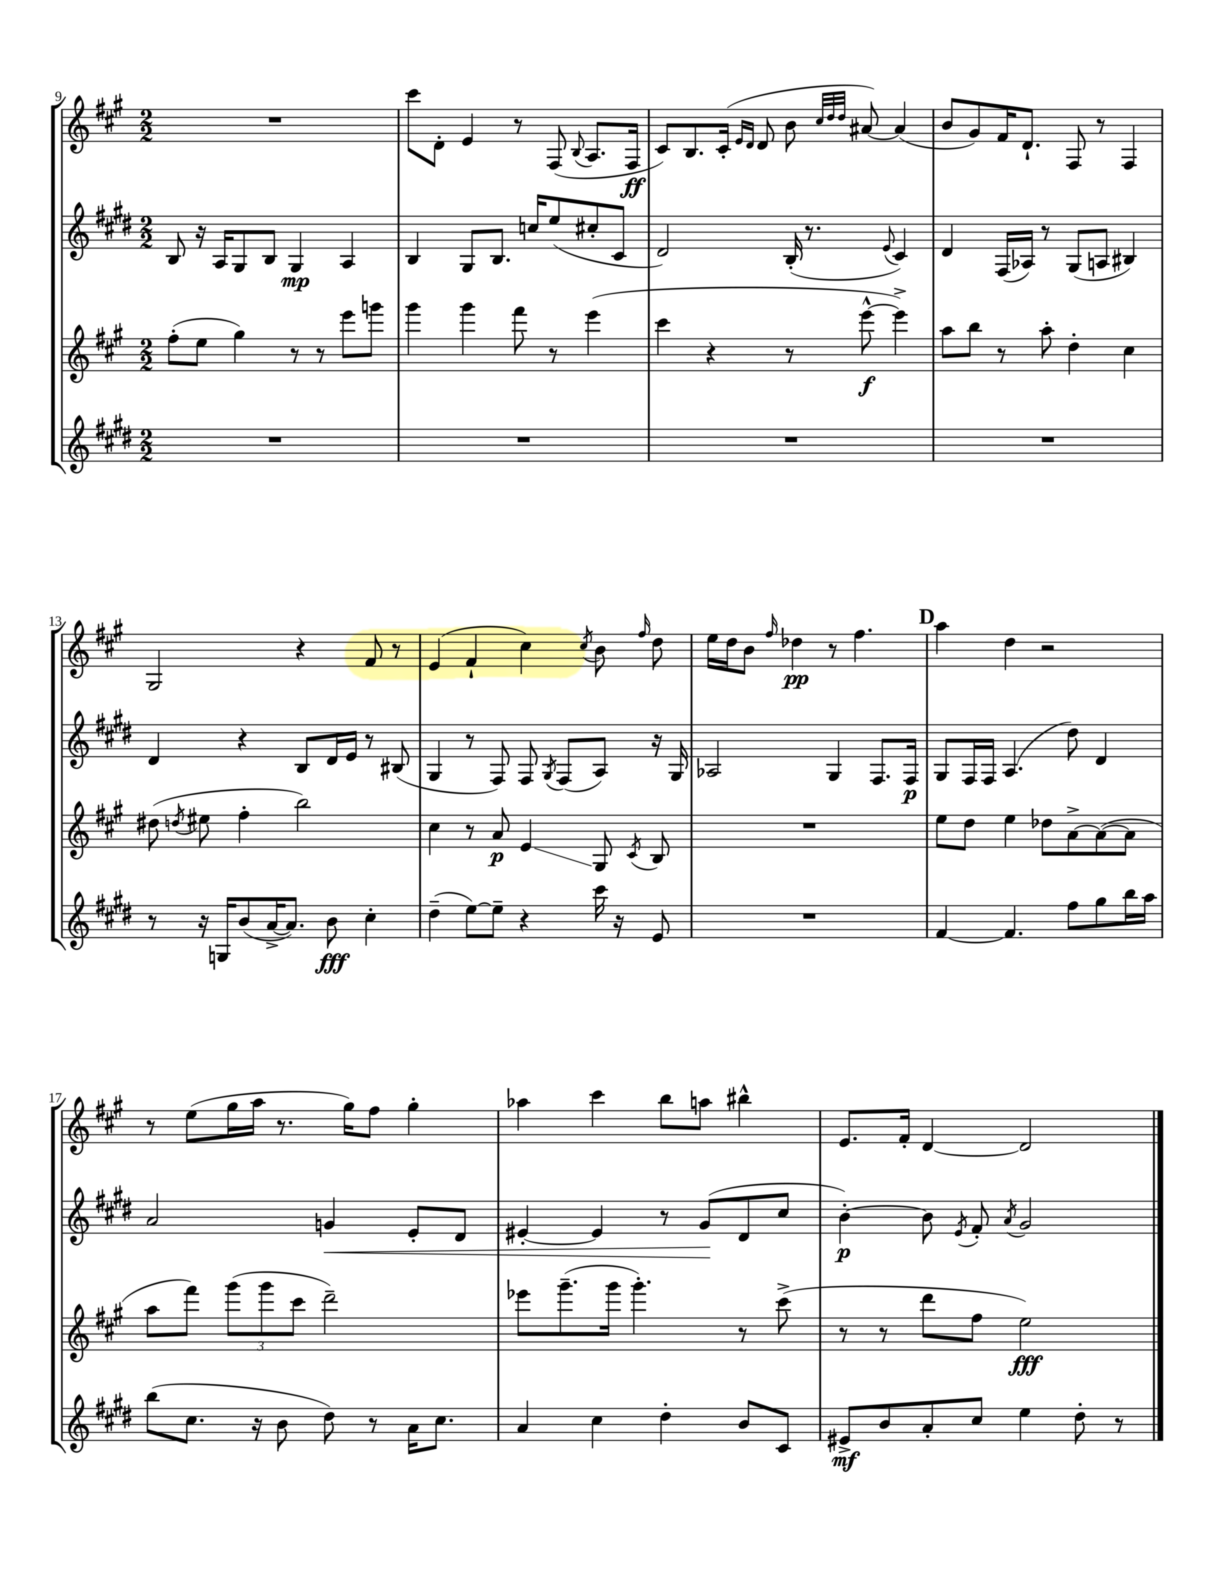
<<
\new StaffGroup <<
\new Staff = "s0" {
    \clef treble \key a \major \numericTimeSignature \time 2/2
    \autoBeamOff R1 |
    cis'''8[ d'8]-. e'4 r8 fis8( \appoggiatura { b8 } a8.[ fis16]\ff |
    cis'8[) b8. cis'16]-.( \grace { e'16[ d'16] } d'8 b'8 \grace { cis''32[ d''32 d''32] } ais'8~) ais'4( |
    b'8[ gis'8) fis'16 d'8.]-! fis8 r8 fis4 |
    gis2 r4 fis'8 r8 |
    e'4( fis'4-! cis''4) \acciaccatura { cis''8 } b'8 \grace { fis''16 } d''8 |
    e''16[ d''16 b'8] \grace { fis''16 } des''4\pp r8 fis''4. |
    \mark \markup { \bold "D" } a''4 d''4 r2 |
    r8 e''8[( gis''16 a''16] r8. gis''16[) fis''8] gis''4-. |
    aes''4 cis'''4 b''8[ a''8] bis''4-^ |
    e'8.[ fis'16]-. d'4~ d'2 \bar "|." |
}
\new Staff = "s1" {
    \clef treble \key e \major \numericTimeSignature \time 2/2
    \autoBeamOff b8 r16 a16[ gis8 b8] gis4\mp a4 |
    b4 gis8[ b8.] c''16[ e''8( cis''8-. cis'8] |
    dis'2) b16-.( r8. \appoggiatura { e'8 } cis'4) |
    dis'4 fis16[( aes16]) r8 gis8[( a8] bis4) |
    dis'4 r4 b8[ dis'16 e'16] r8 bis8( |
    gis4 r8 fis8) fis8 \acciaccatura { gis8 } fis8[( a8]) r16 gis16 |
    aes2 gis4 fis8.[ fis16]\p |
    \mark \markup { \bold "D" } gis8[ fis16 fis16] a4.( dis''8) dis'4 |
    a'2 g'4\< e'8[-. dis'8] |
    eis'4~-. eis'4 r8 gis'8[\!( dis'8 cis''8] |
    b'4~-.\p) b'8 \acciaccatura { e'8 } fis'8-. \acciaccatura { a'8 } gis'2 \bar "|." |
}
\new Staff = "s2" {
    \clef treble \key a \major \numericTimeSignature \time 2/2
    \autoBeamOff fis''8[-.( e''8] gis''4) r8 r8 e'''8[ g'''8] |
    gis'''4 gis'''4 fis'''8 r8 e'''4( |
    cis'''4 r4 r8 e'''8~-^\f e'''4->) |
    a''8[ b''8] r8 a''8-. d''4-. cis''4 |
    dis''8( \acciaccatura { d''8 } eis''8 fis''4-. b''2) |
    cis''4 r8 a'8\p e'4\glissando gis8 \acciaccatura { cis'8 } b8 |
    R1 |
    \mark \markup { \bold "D" } e''8[ d''8] e''4 des''8[ a'8~-> a'8~( a'8] |
    a''8[ fis'''8]) \tuplet 3/2 { gis'''8[( gis'''8 cis'''8] } d'''2--) |
    ees'''8[ gis'''8.--( gis'''16] gis'''4.-.) r8 cis'''8->( |
    r8 r8 d'''8[ fis''8] e''2\fff) \bar "|." |
}
\new Staff = "s3" {
    \clef treble \key e \major \numericTimeSignature \time 2/2
    \autoBeamOff R1 |
    R1 |
    R1 |
    R1 |
    r8 r16 g16[ b'8( a'16~-> a'8.]) b'8\fff cis''4-. |
    dis''4--( e''8[~) e''8]-- r4 cis'''16 r16 e'8 |
    R1 |
    \mark \markup { \bold "D" } fis'4~ fis'4. fis''8[ gis''8 b''16 a''16] |
    b''8[( cis''8.] r16 b'8 dis''8) r8 a'16[ cis''8.] |
    a'4 cis''4 dis''4-. b'8[ cis'8] |
    eis'8[->\mf b'8 a'8-. cis''8] e''4 dis''8-. r8 \bar "|." |
}
>>
>>
\layout { \context { \Score currentBarNumber = #9 } }
